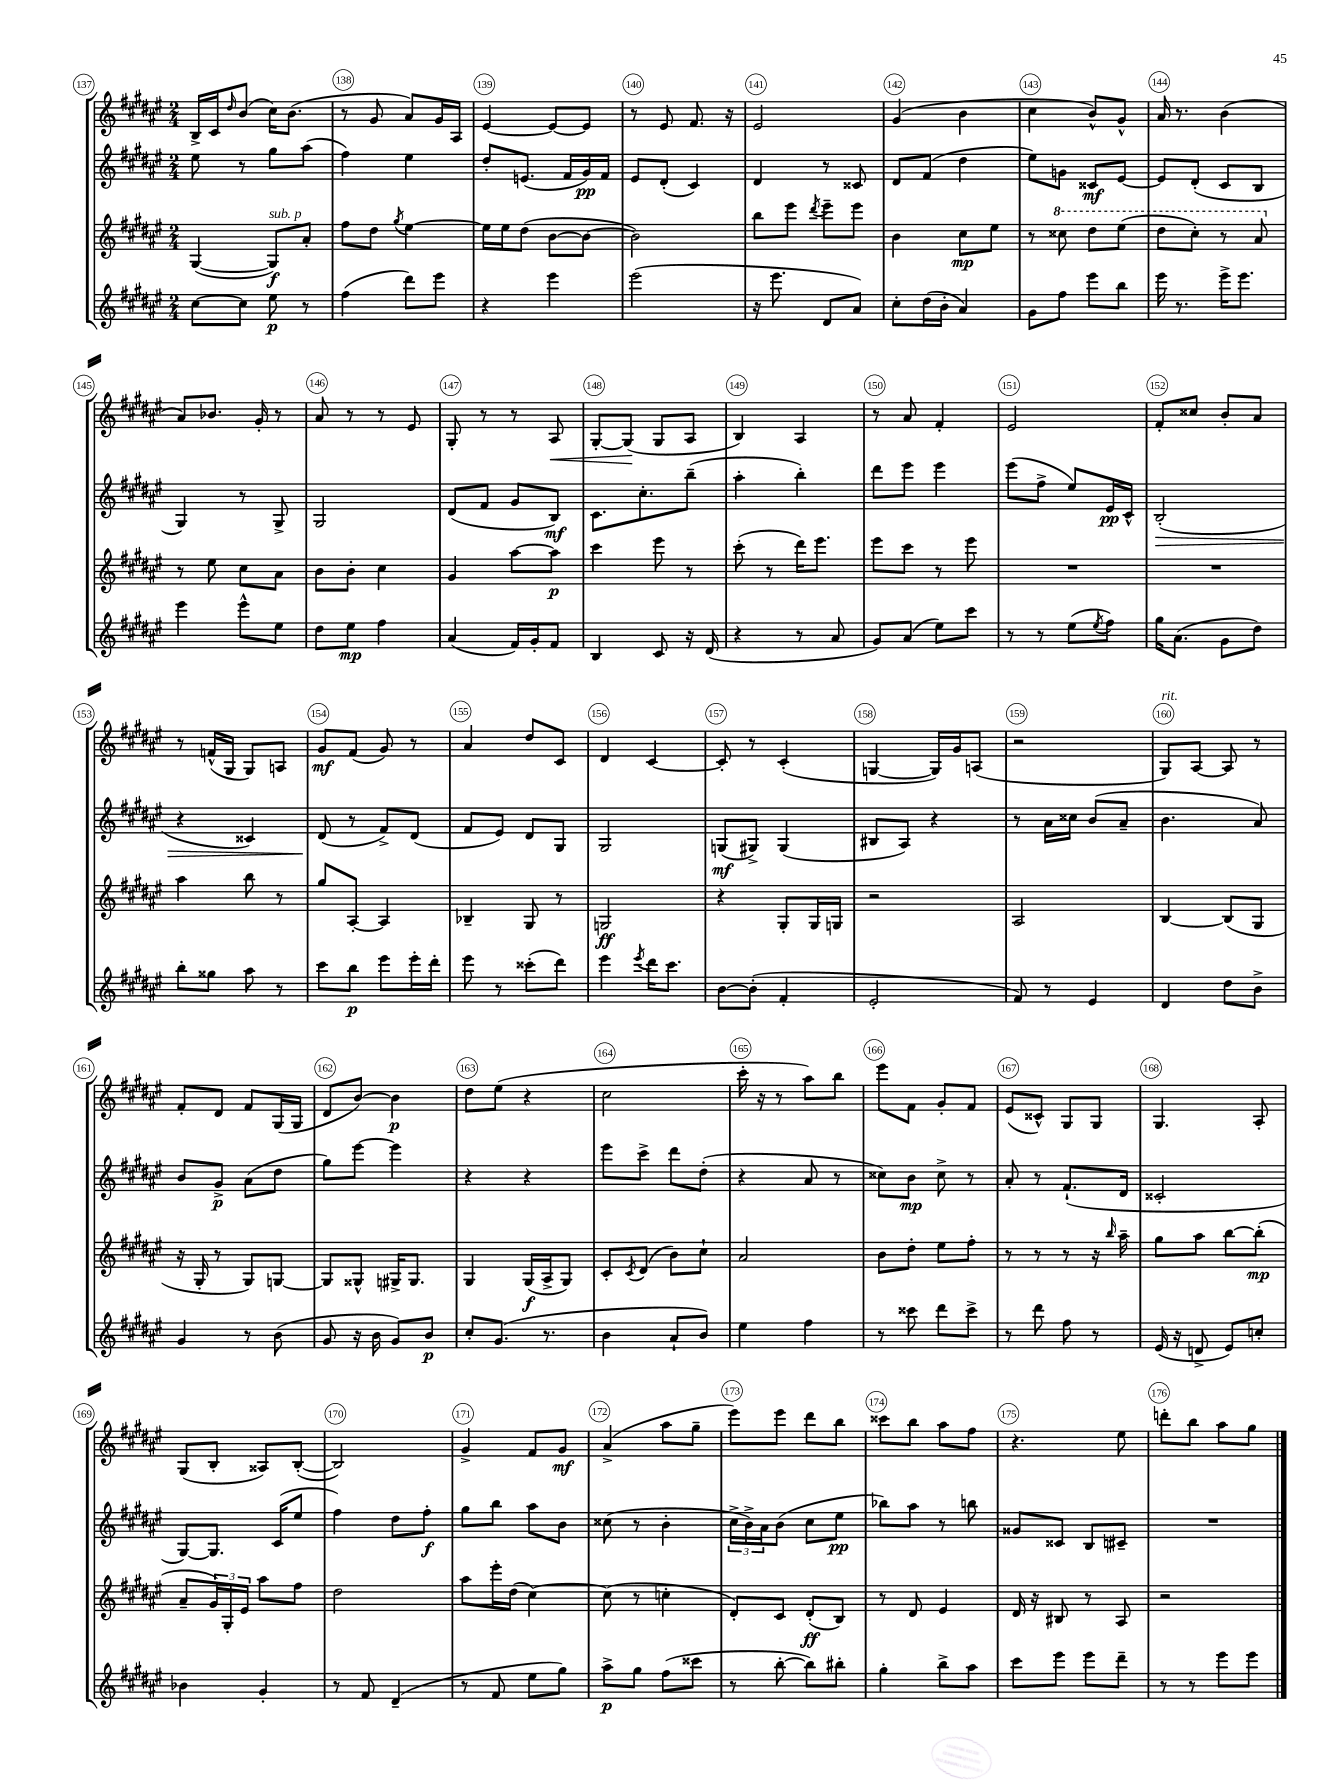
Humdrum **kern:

**kern	**kern	**kern	**kern
*staff4	*staff3	*staff2	*staff1
*clefG2	*clefG2	*clefG2	*clefG2
*k[f#c#g#d#a#e#]	*k[f#c#g#d#a#e#]	*k[f#c#g#d#a#e#]	*k[f#c#g#d#a#e#]
*M2/4	*M2/4	*M2/4	*M2/4
[8cc#\L	([4G#/	8ee#\	16B^/LL
.	.	.	16c#/J
.	.	.	16qqdd#/
8cc#\]J	.	8r	(8b/J
8ee#\	8G#/]L)	8gg#\L	16cc#\LK)
.	.	.	(8.b\J
8r	8a#'/J	(8aa#\J	.
=	=	=	=
(4ff#\	8ff#\L	4ff#\)	8r
.	8dd#\J	.	8g#/
.	8qgg#/	.	.
8ddd#\L)	[4ee#\	4ee#\	8a#/L)
8eee#\J	.	.	16g#/L
.	.	.	16A#/JJ
=	=	=	=
4r	16ee#\]LL	8dd#'/L	[4e#/
.	16ee#\J	.	.
.	(8dd#\J	(8.e/J	.
4eee#\	[8b\L	.	8e#/_L
.	.	16f#/LL	.
.	8b\_J	16g#/)	8e#/]J
.	.	16f#/JJ	.
=	=	=	=
(2eee#\	2b\])	8e#/L	8r
.	.	(8d#'/J	8e#/
.	.	4c#/)	8.f#/
.	.	.	16r
=	=	=	=
16r	8bb\L	4d#/	2e#/
8.eee#\	.	.	.
.	8eee#\J	.	.
.	8qddd#/	.	.
8d#/L	8eee#~\L	8r	.
8a#/J)	8eee#\J	8c##/	.
=	=	=	=
8cc#'\L	4b\	8d#/L	(4g#/
(16dd#\L	.	(8f#/J	.
16b'\JJ	.	.	.
4a#/)	8cc#\L	4dd#\	4b\
.	8ee#\J	.	.
=	=	=	=
8g#\L	8r	8ee#\L)	4cc#\
8ff#\J	8ccc##\	8g\J	.
8eee#\L	8ddd#\L	8c##/L	8b^^/L)
8bb\J	(8eee#\J	[8e#/J	8g#^^/J
=	=	=	=
16eee#\	8ddd#\L	8e#/]L	16a#/
8.r	.	.	8.r
.	8ccc#'\J)	(8d#'/J	.
16eee#^\LK	8r	8c#/L	(4b\
8.eee#\J	.	.	.
.	8aa#/	8B/J	.
=	=	=	=
4eee#\	8r	4G#/)	8a#/L)
.	8ee#\	.	8.b-/J
8eee#^^\L	8cc#\L	8r	.
.	.	.	16g#'/
8ee#\J	8a#\J	8G#^/	8r
=	=	=	=
8dd#\L	8b\L	2G#/	8a#/
8ee#\J	8b'\J	.	8r
4ff#\	4cc#\	.	8r
.	.	.	8e#/
=	=	=	=
(4a#/	4g#/	(8d#/L	8G#'/
.	.	8f#/J	8r
16f#/LL)	[8aa#\L	8g#/L	8r
16g#'/J	.	.	.
8f#/J	8aa#\]J	8B/J)	8A#/
=	=	=	=
4B/	4ccc#\	8.c#\L	[8G#'/L
.	.	.	(8G#/]J
.	.	8.cc#'\	.
8c#/	8eee#\	.	8G#/L
16r	8r	(8bb~\J	8A#/J
(16d#/	.	.	.
=	=	=	=
4r	(8ccc#'\	4aa#'\	4B/)
.	8r	.	.
8r	16ddd#\LK)	4bb'\)	4A#/
.	8.eee#\J	.	.
8a#/	.	.	.
=	=	=	=
8g#/L)	8eee#\L	8ddd#\L	8r
(8a#/J	8ccc#\J	8eee#\J	8a#/
8ee#\L)	8r	4eee#\	4f#'/
8ccc#\J	8eee#\	.	.
=	=	=	=
8r	2r	(8eee#\L	2e#/
8r	.	8ff#^\J	.
(8ee#\L	.	8ee#/L)	.
8qee#/	.	.	.
8ff#\J)	.	16e#/L	.
.	.	16c#^^/JJ	.
=	=	=	=
16gg#\LK	2r	(2B'/	8f#'/L
(8.a#\J	.	.	.
.	.	.	8cc##/J
8g#\L	.	.	8b'/L
8dd#\J)	.	.	8a#/J
=	=	=	=
8bb'\L	4aa#\	4r	8r
8gg##\J	.	.	(16f^^/LL
.	.	.	16G#/JJ
8aa#\	8bb\	4c##/)	8G#/L)
8r	8r	.	8A/J
=	=	=	=
8ccc#\L	8gg#/L	(8d#/	8g#/L
8bb\J	[8A#'/J	8r	(8f#/J
8eee#\L	4A#/]	8f#^/L)	8g#/)
16eee#'\L	.	(8d#/J	8r
16ddd#'\JJ	.	.	.
=	=	=	=
8eee#\	4B-~/	8f#/L	4a#/
8r	.	8e#/J)	.
(8ccc##'\L	8G#/	8d#/L	8dd#/L
8ddd#\J)	8r	8G#/J	8c#/J
=	=	=	=
4eee#\	2G/	2G#/	4d#/
8qeee#/	.	.	.
16ddd#\LK	.	.	[4c#/
8.ccc#\J	.	.	.
=	=	=	=
[8b\L	4r	(8G/L	8c#'/]
(8b'\]J	.	8G#^/J)	8r
4f#'/	8G#'/L	(4G#/	(4c#'/
.	16G#/L	.	.
.	16G/JJ	.	.
=	=	=	=
2e#'/	2r	8B#/L	[4G/
.	.	8A#/J)	.
.	.	4r	16G/]LL)
.	.	.	16g#/J
.	.	.	(8A/J
=	=	=	=
8f#/)	2A#/	8r	2r
8r	.	16a#\LL	.
.	.	16cc##\JJ	.
4e#/	.	(8b/L	.
.	.	8a#~/J	.
=	=	=	=
4d#/	[4B/	4.b\	8G#/L)
.	.	.	[8A#/J
8dd#\L	(8B/]L	.	8A#/]
8b^\J	8G#/J	8a#/)	8r
=	=	=	=
4g#/	16r	8b/L	8f#'/L
.	16G#'/	.	.
.	8r	8g#^/J	8d#/J
8r	8G#/L)	(8a#\L	8f#/L
(8b\	[8G/J	8dd#\J	(16G#/L
.	.	.	16G#/JJ
=	=	=	=
8g#/	8G/]L	8gg#\L)	8d#/L
16r	8G##^^/J	[8eee#\J	[8b/J)
16b\	.	.	.
8g#/L)	16G#^/LK	4eee#\]	4b\]
.	8.G#/J	.	.
8b/J	.	.	.
=	=	=	=
8cc#'/L	4G#/	4r	8dd#\L
(8.g#/J	.	.	(8ee#\J
.	(16G#/LL	4r	4r
8.r	16A#^/J	.	.
.	8G#/J)	.	.
=	=	=	=
4b\	8c#'/L	8eee#\L	2cc#\
.	8qc#/	.	.
.	(8d#/J	8ccc#^\J	.
8a#`/L	8b\L)	8ddd#\L	.
8b/J)	8cc#`\J	(8dd#'\J	.
=	=	=	=
4ee#\	2a#/	4r	16ccc#'\
.	.	.	16r
.	.	.	8r
4ff#\	.	8a#/	8aa#\L)
.	.	8r	8bb\J
=	=	=	=
8r	8b\L	8cc##\L)	8eee#\L
8ccc##\	8dd#'\J	8b\J	8f#\J
8ddd#\L	8ee#\L	8cc##^\	8g#'/L
8ccc##^\J	8ff#'\J	8r	8f#/J
=	=	=	=
8r	8r	8a#'/	(8e#/L
8ddd#\	8r	8r	8c##^^/J)
8ff#\	8r	(8.f#`/L	8G#/L
8r	16r	.	8G#/J
.	16qqbb/	.	.
.	16aa#~\	16d#/Jk	.
=	=	=	=
(16e#/	8gg#\L	2c##'/	4.G#/
16r	.	.	.
8d^/	8aa#\J	.	.
8e#/L)	[8bb\L	.	.
8cc'/J	(8bb'\]J	.	8A#'/
=	=	=	=
4b-\	8a#~/L	[8G#/L)	(8G#/L
.	24g#/L)	8.G#/]J	8B'/J
.	24G#'/	.	.
.	24e#/JJ	.	.
4g#'/	8aa#\L	.	8A##/L)
.	.	(16c#/LK	.
.	8ff#\J	8ee#/J	([8B'/J
=	=	=	=
8r	2dd#\	4ff#\)	2B/])
8f#/	.	.	.
(4d#~/	.	8dd#\L	.
.	.	8ff#'\J	.
=	=	=	=
8r	8aa#\L	8gg#\L	4g#^/
8f#/	16eee#'\L	8bb\J	.
.	(16dd#\JJ	.	.
8ee#\L	[4cc#\)	8aa#\L	8f#/L
8gg#\J)	.	8b\J	8g#/J
=	=	=	=
8aa#^\L	(8cc#\]	(8cc##\	(4a#^/
8gg#\J	8r	8r	.
(8ff#\L	4cc'\	4b'\	8aa#\L
8ccc##\J	.	.	8gg#~\J
=	=	=	=
8r	8d#'/L)	24cc#^\LL	8eee#\L)
.	.	24b^\)	.
.	.	24a#\J	.
[8bb'\	8c#/J	(8b\J	8eee#\J
8bb\]L)	(8d#'/L	8cc#\L	8ddd#\L
8bb#'\J	8B/J)	8ee#\J	8bb\J
=	=	=	=
4gg#'\	8r	8bb-\L)	8ccc##\L
.	8d#/	8aa#\J	8bb\J
8bb^\L	4e#/	8r	8aa#\L
8aa#\J	.	8bb\	8ff#\J
=	=	=	=
8ccc#\L	16d#/	8g##/L	4.r
.	16r	.	.
8eee#\J	8B#/	8c##/J	.
8eee#\L	8r	8B/L	.
8ddd#~\J	8A#/	8c#~/J	8ee#\
=	=	=	=
8r	2r	2r	8ddd'\L
8r	.	.	8bb\J
8eee#\L	.	.	8aa#\L
8eee#\J	.	.	8gg#\J
==	==	==	==
*-	*-	*-	*-
